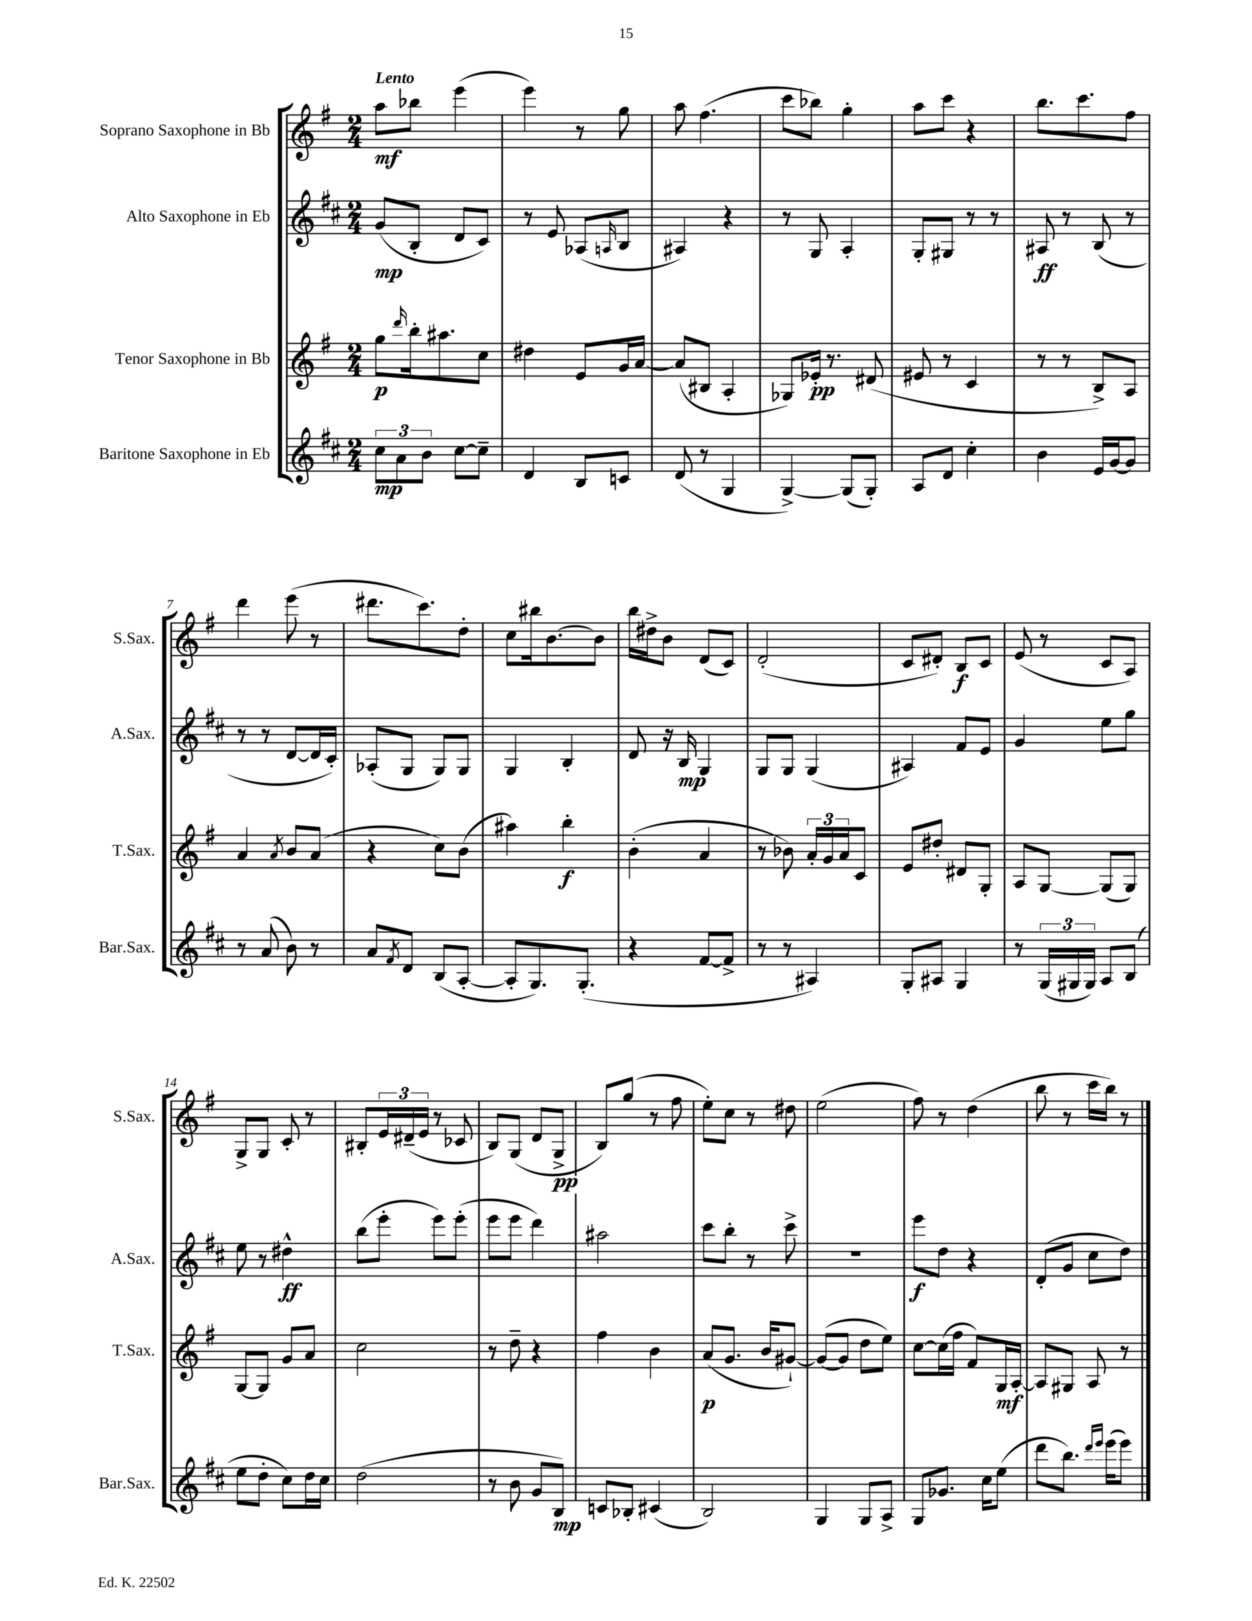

**kern	**dynam	**kern	**dynam	**kern	**dynam	**kern	**dynam
*part4	*part4	*part3	*part3	*part2	*part2	*part1	*part1
*staff4	*staff4	*staff3	*staff3	*staff2	*staff2	*staff1	*staff1
*I"Baritone Saxophone in Eb	*	*I"Tenor Saxophone in Bb	*	*I"Alto Saxophone in Eb	*	*I"Soprano Saxophone in Bb	*
*I'Bar.Sax.	*	*I'T.Sax.	*	*I'A.Sax.	*	*I'S.Sax.	*
*clefG2	*	*clefG2	*	*clefG2	*	*clefG2	*
*k[f#c#]	*	*k[f#]	*	*k[f#c#]	*	*k[f#]	*
*M2/4	*	*M2/4	*	*M2/4	*	*M2/4	*
=1	=1	=1	=1	=1	=1	=1	=1
!	!	!	!	!	!	!LO:TX:a:B:t=Lento	!
12cc#\L	mp	8gg\L	p	(8g/L	mp	8aa\L	mf
12a\	.	.	.	.	.	.	.
.	.	16qqddd/	.	.	.	.	.
.	.	16bb'\k	.	8B'/J	.	8bb-X\J	.
12b\J	.	.	.	.	.	.	.
.	.	8.aa#X\	.	.	.	.	.
[8cc#\L	.	.	.	8d/L	.	(4eee\	.
8cc#~\J]	.	8cc\J	.	8c#/J)	.	.	.
=2	=2	=2	=2	=2	=2	=2	=2
4d/	.	4dd#X\	.	8r	.	4eee\)	.
.	.	.	.	8e/	.	.	.
8B/L	.	8e/L	.	(8A-X/L	.	8r	.
.	.	.	.	16qqAn/	.	.	.
8cn/J	.	16g/L	.	8B/J	.	8gg\	.
.	.	[16a/JJ	.	.	.	.	.
=3	=3	=3	=3	=3	=3	=3	=3
(8d/	.	(8a/L]	.	4A#X/)	.	8aa\	.
8r	.	8B#X/J	.	.	.	(4.ff#\	.
4G/	.	4A'/	.	4r	.	.	.
=4	=4	=4	=4	=4	=4	=4	=4
[4G^/)	.	8G-X/L)	.	8r	.	8ccc\L	.
.	.	16e-X'/Jk	pp	8G/	.	8bb-X\J)	.
.	.	8.r	.	.	.	.	.
(8G/L]	.	.	.	4A'/	.	4gg'\	.
8G'/J)	.	(8d#X/	.	.	.	.	.
=5	=5	=5	=5	=5	=5	=5	=5
8A/L	.	8e#X/	.	8G'/L	.	8aa\L	.
8d/J	.	8r	.	8G#X/J	.	8ccc\J	.
4cc#'\	.	4c/	.	8r	.	4r	.
.	.	.	.	8r	.	.	.
=6	=6	=6	=6	=6	=6	=6	=6
4b\	.	8r	.	8A#X/	ff	8.bb\L	.
.	.	8r	.	8r	.	.	.
.	.	.	.	.	.	8.ccc\	.
16e/LL	.	8B^/L)	.	(8B/	.	.	.
[16g/J	.	.	.	.	.	.	.
8g/J]	.	8A/J	.	8r	.	8ff#\J	.
!!LO:LB:g=z
=7	=7	=7	=7	=7	=7	=7	=7
8r	.	4a/	.	8r	.	4ddd\	.
(8a/	.	.	.	8r	.	.	.
.	.	8qa/	.	.	.	.	.
8b\)	.	8b/L	.	[8d/L	.	(8eee\	.
8r	.	(8a/J	.	16d/L]	.	8r	.
.	.	.	.	16c#'/JJ)	.	.	.
=8	=8	=8	=8	=8	=8	=8	=8
8a/L	.	4r	.	(8A-X'/L	.	8.ddd#X\L	.
8qf#/	.	.	.	.	.	.	.
8d/J	.	.	.	8G/J	.	.	.
.	.	.	.	.	.	8.ccc\)	.
(8B/L	.	8cc\L)	.	8G/L)	.	.	.
[8A'/J	.	(8b\J	.	8G/J	.	8dd'\J	.
=9	=9	=9	=9	=9	=9	=9	=9
8A'/L]	.	4aa#X\)	.	4G/	.	8cc\L	.
8.G/)	.	.	.	.	.	16bb#X\k	.
.	.	.	.	.	.	[8.b\	.
.	.	4bb'\	f	4B'/	.	.	.
(8.G'/J	.	.	.	.	.	.	.
.	.	.	.	.	.	8b\J]	.
=10	=10	=10	=10	=10	=10	=10	=10
4r	.	(4b'\	.	8d/	.	16bb\LL	.
.	.	.	.	.	.	16dd#X^\J	.
.	.	.	.	16r	.	8b\J	.
.	.	.	.	16B/	mp	.	.
[8f#/L	.	4a/	.	4G/	.	(8d/L	.
8f#^/J]	.	.	.	.	.	8c/J)	.
=11	=11	=11	=11	=11	=11	=11	=11
8r	.	8r	.	8G/L	.	(2d'/	.
8r	.	8b-X\)	.	8G/J	.	.	.
4A#X/)	.	24a'/LL	.	(4G/	.	.	.
.	.	24g/	.	.	.	.	.
.	.	24a/J	.	.	.	.	.
.	.	8c/J	.	.	.	.	.
=12	=12	=12	=12	=12	=12	=12	=12
8G'/L	.	8e/L	.	4A#X/)	.	8c/L	.
8A#X/J	.	8dd#X'/J	.	.	.	8d#X'/J)	.
4G/	.	8d#X/L	.	8f#/L	.	8B/L	f
.	.	8G'/J	.	8e/J	.	8c/J	.
=13	=13	=13	=13	=13	=13	=13	=13
8r	.	8A/L	.	4g/	.	(8e/	.
(24G/LL	.	[8G/J	.	.	.	8r	.
24G#X/	.	.	.	.	.	.	.
24G#/JJ)	.	.	.	.	.	.	.
8A/L	.	(8G/L]	.	8ee\L	.	8c/L	.
(8B/J	.	8G/J)	.	8gg\J	.	8A/J)	.
!!LO:LB:g=z
=14	=14	=14	=14	=14	=14	=14	=14
8ee\L	.	[8G/L	.	8ee\	.	8G^/L	.
8dd'\J	.	8G/J]	.	8r	.	8G/J	.
8cc#\L)	.	8g/L	.	4dd#X^^\	ff	8c'/	.
16dd\L	.	8a/J	.	.	.	8r	.
16cc#\JJ	.	.	.	.	.	.	.
=15	=15	=15	=15	=15	=15	=15	=15
(2dd\	.	2cc\	.	(8bb\L	.	8B#X'/L	.
.	.	.	.	8eee'\J	.	24e/L	.
.	.	.	.	.	.	(24d#X~/	.
.	.	.	.	.	.	24e/JJ	.
.	.	.	.	8eee\L)	.	8r	.
.	.	.	.	(8eee'\J	.	8c-X/	.
=16	=16	=16	=16	=16	=16	=16	=16
8r	.	8r	.	8eee\L	.	8B/L)	.
8b\	.	8dd~\	.	8eee\J	.	(8G/J	.
8g/L	.	4r	.	4ddd\)	.	8d/L	.
8B/J)	mp	.	.	.	.	8G^/J	pp
=17	=17	=17	=17	=17	=17	=17	=17
8cn/L	.	4ff#\	.	2aa#X\	.	8B/L)	.
8B-X'/J	.	.	.	.	.	(8gg/J	.
(4c#X/	.	4b\	.	.	.	8r	.
.	.	.	.	.	.	8ff#\	.
=18	=18	=18	=18	=18	=18	=18	=18
2B/)	.	(8a/L	p	8ccc#\L	.	8ee'\L)	.
.	.	8.g/J	.	8bb'\J	.	8cc\J	.
.	.	.	.	8r	.	8r	.
.	.	16b/KL	.	.	.	.	.
.	.	[8g#X`/J)	.	8ccc#^\	.	8dd#X\	.
=19	=19	=19	=19	=19	=19	=19	=19
4G/	.	(8g#/L_	.	2r	.	(2ee\	.
.	.	8g#/J]	.	.	.	.	.
8G/L	.	8dd\L	.	.	.	.	.
8A^/J	.	8ee\J)	.	.	.	.	.
=20	=20	=20	=20	=20	=20	=20	=20
8G/L	.	[8cc\L	.	8eee\L	f	8ff#\)	.
8.g-X/J	.	(16cc\L]	.	8dd\J	.	8r	.
.	.	16ff#\JJ	.	.	.	.	.
.	.	8f#/L)	.	4r	.	(4dd\	.
16cc#\KL	.	.	.	.	.	.	.
(8ee\J	.	16G/L	mf	.	.	.	.
.	.	[16A'/JJ	.	.	.	.	.
=21	=21	=21	=21	=21	=21	=21	=21
8ddd\L	.	8A/L]	.	(8d'/L	.	8bb\	.
8.bb\J)	.	8G#X/J	.	8g/J	.	8r	.
.	.	8A/	.	8cc#\L	.	16ccc\LL	.
16qqddd/LL	.	.	.	.	.	.	.
16qqeee/JJ	.	.	.	.	.	.	.
(16eee\KL	.	.	.	.	.	16bb\JJ)	.
8eee\J)	.	8r	.	8dd\J)	.	8r	.
==	==	==	==	==	==	==	==
*-	*-	*-	*-	*-	*-	*-	*-
